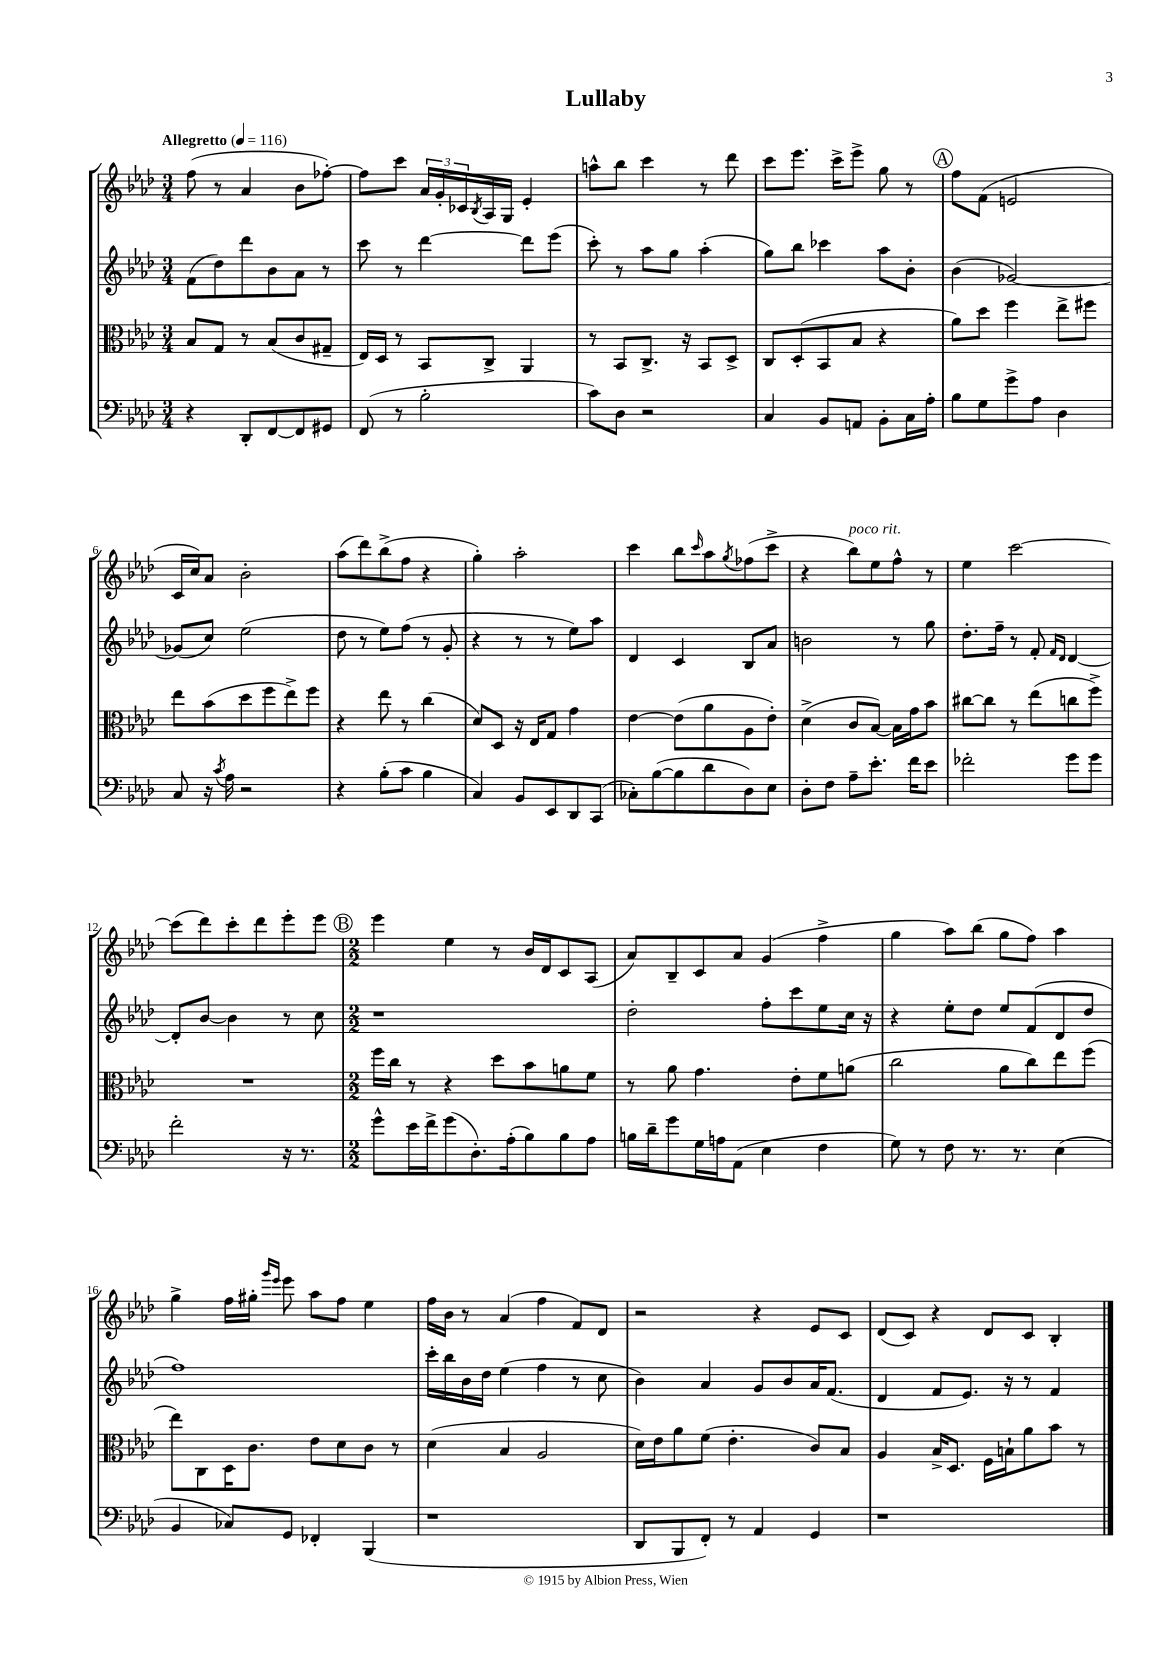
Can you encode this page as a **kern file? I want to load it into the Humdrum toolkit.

**kern	**kern	**kern	**kern
*part4	*part3	*part2	*part1
*staff4	*staff3	*staff2	*staff1
*clefF4	*clefC3	*clefG2	*clefG2
*k[b-e-a-d-]	*k[b-e-a-d-]	*k[b-e-a-d-]	*k[b-e-a-d-]
*M3/4	*M3/4	*M3/4	*M3/4
*MM116	*MM116	*MM116	*MM116
=1	=1	=1	=1
!	!	!	!LO:TX:a:B:t=Allegretto
4r	8B-/L	(8f\L	(8ff\
.	8G/J	8dd-\)	8r
8DD-'/L	8r	8ddd-\	4a-/
[8FF/	(8B-/L	8b-\	.
8FF/]	8c/	8a-\J	8b-\L
8GG#X/J	8G#X~/J	8r	[8ff-X'\J)
=2	=2	=2	=2
(8FF/	16E-/LL)	8ccc\	8ff-\L]
.	16D-/JJ	.	.
8r	8r	8r	8ccc\J
2B-'\	8BB-/L	[4ddd-\	24a-/LL
.	.	.	24g'/
.	.	.	24c-X/
.	.	.	8qB-/
.	8C^/J	.	16A-/
.	.	.	16G/JJ
.	4AA-/	8ddd-\L]	4e-'/
.	.	(8eee-\J	.
=3	=3	=3	=3
8c\L)	8r	8ccc'\)	8aan^^\L
8D-\J	8BB-/L	8r	8bb-\J
2r	8.C^/J	8aa-\L	4ccc\
.	.	8gg\J	.
.	16r	.	.
.	8BB-/L	(4aa-'\	8r
.	8D-^/J	.	8ddd-\
=4	=4	=4	=4
4C/	8C/L	8gg\L)	8ccc\L
.	(8D-'/	8bb-\J	8.eee-\J
8BB-/L	8BB-/	4ccc-X\	.
.	.	.	16ccc^\KL
8AAn/J	8B-/J	.	8eee-^\J
8BB-'\L	4r	8aa-\L	8gg\
16C\L	.	8b-'\J	8r
16A-'\JJ	.	.	.
!!LO:REH:place=s1:t=A
=5	=5	=5	=5
8B-\L	8a-\L)	(4b-\	8ff\L
8G\	8dd-\J	.	(8f\J
8g^\	4ff\	[2g-X/)	2en/
8A-\J	.	.	.
4D-\	8ee-^\L	.	.
.	8ff#X\J	.	.
!!LO:LB:g=z
=6	=6	=6	=6
8C/	8ee-\L	(8g-X/L]	16c/LL
.	.	.	16cc/J)
16r	(8b-\	8cc/J)	8a-/J
8qc/	.	.	.
16A-\	.	.	.
2r	8dd-\	(2ee-\	2b-'\
.	8ff\	.	.
.	8ee-^\)	.	.
.	8ff\J	.	.
=7	=7	=7	=7
4r	4r	8dd-\	(8aa-\L
.	.	8r	8ddd-\)
(8B-'\L	8ee-\	8ee-\L)	(8bb-^\
8c\J	8r	(8ff\J	8ff\J
4B-\	(4cc\	8r	4r
.	.	8g'/	.
=8	=8	=8	=8
4C/)	8d-/L)	4r	4gg'\)
.	8D-/J	.	.
8BB-/L	16r	8r	2aa-'\
.	16E-/KL	.	.
8EE-/	8G/J	8r	.
8DD-/	4g\	8ee-\L)	.
(8CC/J	.	8aa-\J	.
=9	=9	=9	=9
8C-X'\L)	[4e-\	4d-/	4ccc\
([8B-\	.	.	.
8B-\]	(8e-\L]	4c/	8bb-\L
.	.	.	16qqccc/
8d-\	8a-\	.	8aa-\
.	.	.	8qgg/
8D-\)	8A-\	8B-/L	(8ff-X\
8E-\J	8e-'\J)	8a-/J	8ccc^\J
=10	=10	=10	=10
8D-'\L	(4d-^\	2bn\	4r
8F\J	.	.	.
!	!	!	!LO:TX:a:i:t=poco rit.
8A-~\L	8c/L	.	8bb-\L)
8.e-'\J	[8B-/J)	.	8ee-\
.	16B-\LL]	8r	8ff^^\J
16f\KL	16g\J	.	.
8e-\J	8b-\J	8gg\	8r
=11	=11	=11	=11
2f-X'\	[8cc#X\L	8.dd-'\L	4ee-\
.	8cc#\J]	.	.
.	.	16ff~\Jk	.
.	8r	8r	[2ccc\
.	(8ee-\L	8f'/	.
.	.	16qqf/LL	.
.	.	16qqd-/JJ	.
8g\L	8ccn\	[4d-/	.
8g\J	8ff^\J)	.	.
!!LO:LB:g=z
=12	=12	=12	=12
2f'\	2.r	8d-'/L]	(8ccc\L]
.	.	[8b-/J	8ddd-\)
.	.	4b-\]	8ccc'\
.	.	.	8ddd-\
16r	.	8r	8eee-'\
8.r	.	.	.
.	.	8cc\	8eee-\J
!!LO:REH:place=s1:t=B
=13	=13	=13	=13
*M2/2	*M2/2	*M2/2	*M2/2
8g^^\L	16ff\LL	1r	4eee-\
.	16cc\JJ	.	.
16e-\L	8r	.	.
16f^\J	.	.	.
(8g\	4r	.	4ee-\
8.D-'\)	.	.	.
.	8dd-\L	.	8r
(16A-'\k	.	.	.
8B-\)	8b-\	.	16b-/LL
.	.	.	16d-/J
8B-\	8an\	.	8c/
8A-\J	8f\J	.	(8A-/J
=14	=14	=14	=14
16Bn\LL	8r	2dd-'\	8a-/L)
16d-~\J	.	.	.
8g\	8a-\	.	8B-~/
16G\L	4.g\	.	8c/
16An\J	.	.	.
(8AA-\J	.	.	8a-/J
4E-\	.	8ff'\L	(4g/
.	8e-'\L	8ccc\	.
4F\	8f\	8ee-\	4ff^\
.	(8an\J	16cc\Jk	.
.	.	16r	.
=15	=15	=15	=15
8G\)	2cc\	4r	4gg\
8r	.	.	.
8F\	.	8ee-'\L	8aa-\L)
8.r	.	8dd-\J	(8bb-\J
.	8a-\L	8ee-/L	8gg\L
8.r	.	.	.
.	8cc\)	(8f/	8ff\J)
(4E-\	8ee-\	8d-/	4aa-\
.	(8ff\J	8dd-/J	.
!!LO:LB:g=z
=16	=16	=16	=16
4BB-/	8ee-\L)	1ff)	4gg^\
.	8C\	.	.
8C-X/L)	16D-\K	.	16ff\LL
.	8.c\J	.	16gg#X'\JJ
.	.	.	16qqggg/LL
.	.	.	16qqeee-/JJ
8GG/J	.	.	8eee-\
4FF-X'/	8e-\L	.	8aa-\L
.	8d-\	.	8ff\J
(4BBB-/	8c\J	.	4ee-\
.	8r	.	.
=17	=17	=17	=17
1r	(4d-\	16ccc'\LL	16ff\LL
.	.	16bb-\	16b-\JJ
.	.	16b-\	8r
.	.	16dd-\JJ	.
.	4B-/	(4ee-\	(4a-/
.	2A-/	4ff\	4ff\
.	.	8r	8f/L)
.	.	8cc\	8d-/J
=18	=18	=18	=18
8DD-/L	16d-\LL)	4b-\)	2r
.	16e-\J	.	.
8BBB-/	8a-\	.	.
8FF'/J)	(8f\J	4a-/	.
8r	4.e-'\	.	.
4AA-/	.	8g/L	4r
.	.	8b-/	.
4GG/	8c/L)	16a-/K	8e-/L
.	.	(8.f/J	.
.	8B-/J	.	8c/J
=19	=19	=19	=19
1r	4A-/	4d-/	(8d-/L
.	.	.	8c/J)
.	16B-^/KL	8f/L	4r
.	8.D-/J	.	.
.	.	8.e-/J)	.
.	16F\LL	.	8d-/L
.	16Bn`\J	16r	.
.	8a-\	8r	8c/J
.	8b-\J	4f/	4B-'/
.	8r	.	.
==	==	==	==
*-	*-	*-	*-
